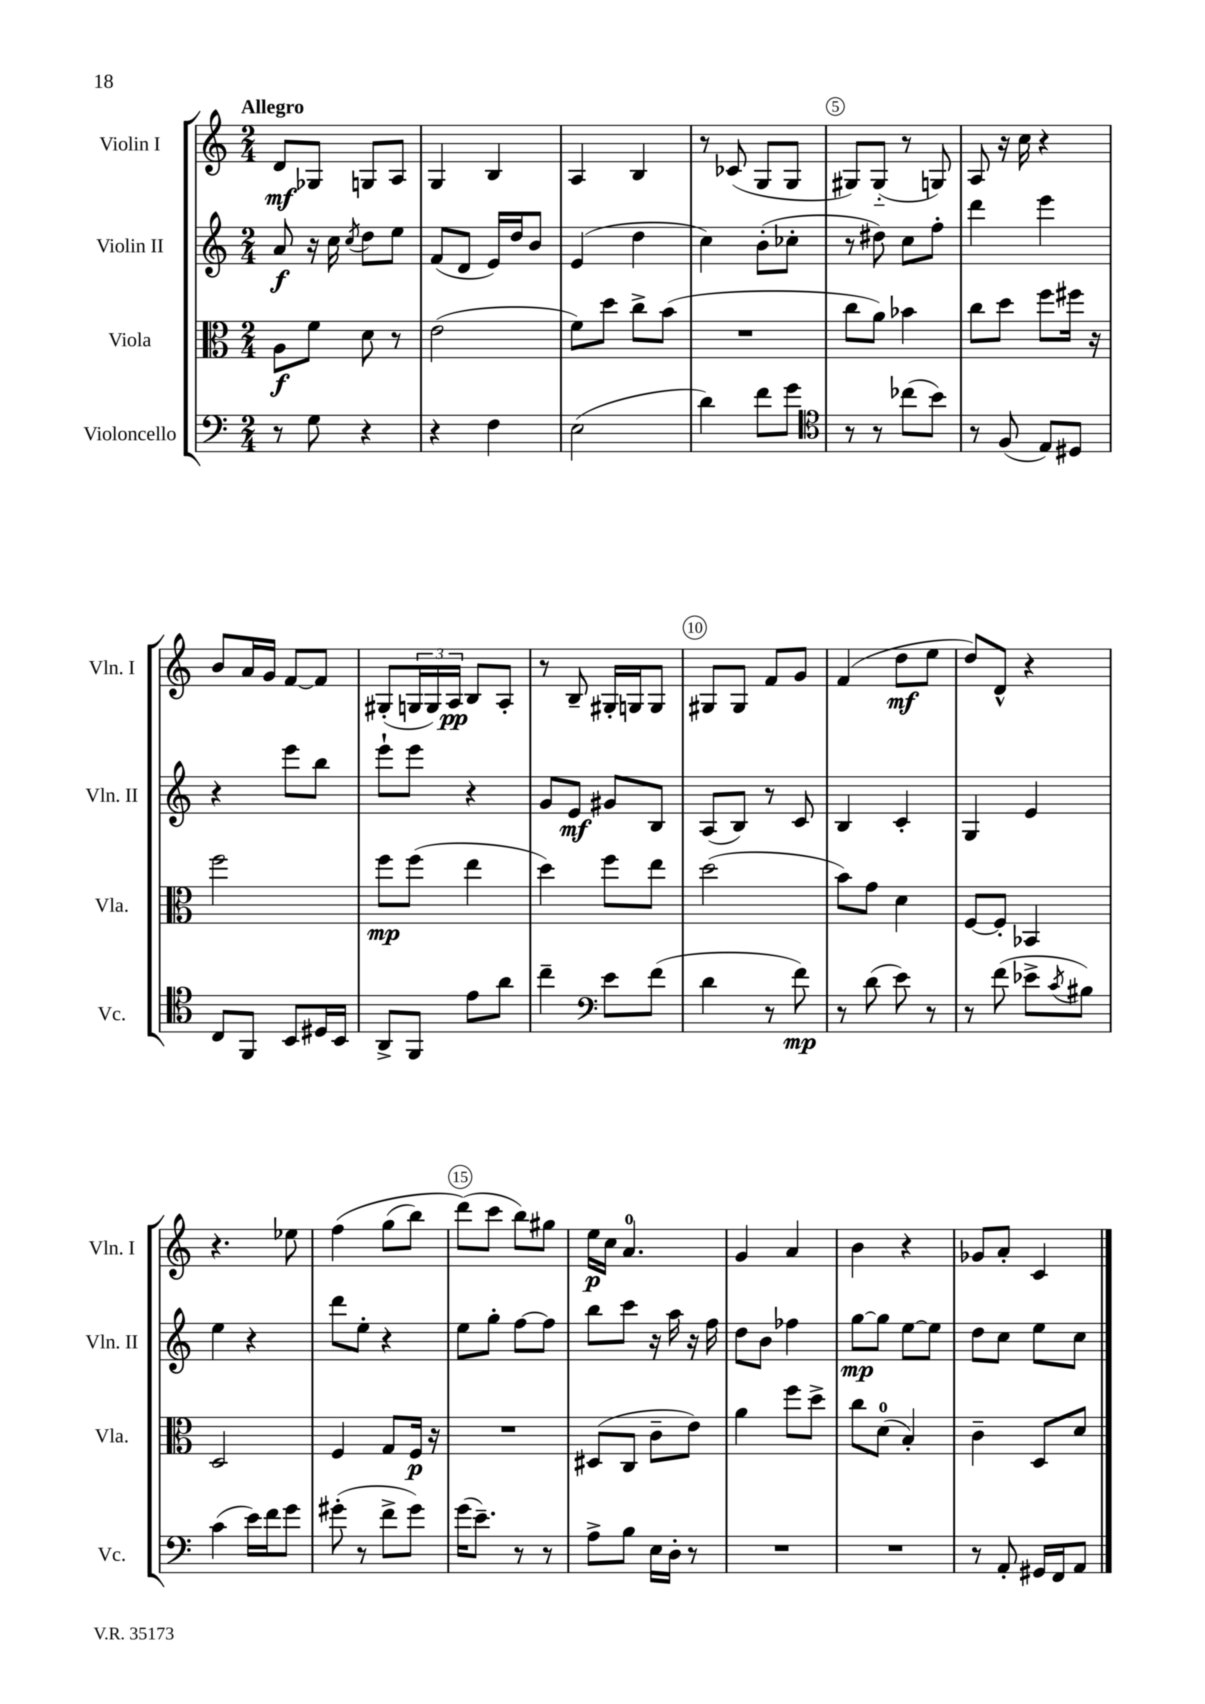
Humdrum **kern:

**kern	**dynam	**kern	**dynam	**kern	**dynam	**kern	**dynam
*part4	*part4	*part3	*part3	*part2	*part2	*part1	*part1
*staff4	*staff4	*staff3	*staff3	*staff2	*staff2	*staff1	*staff1
*I"Violoncello	*	*I"Viola	*	*I"Violin II	*	*I"Violin I	*
*I'Vc.	*	*I'Vla.	*	*I'Vln. II	*	*I'Vln. I	*
*clefF4	*	*clefC3	*	*clefG2	*	*clefG2	*
*k[]	*	*k[]	*	*k[]	*	*k[]	*
*M2/4	*	*M2/4	*	*M2/4	*	*M2/4	*
=1	=1	=1	=1	=1	=1	=1	=1
!	!	!	!	!	!	!LO:TX:a:B:t=Allegro	!
8r	.	8A\L	f	8a/	f	8d/L	mf
8G\	.	8f\J	.	16r	.	8G-X/J	.
.	.	.	.	16cc\	.	.	.
.	.	.	.	8qcc/	.	.	.
4r	.	8d\	.	8dd\L	.	8Gn/L	.
.	.	8r	.	8ee\J	.	8A/J	.
=2	=2	=2	=2	=2	=2	=2	=2
4r	.	(2e\	.	(8f/L	.	4G/	.
.	.	.	.	8d/J	.	.	.
4F\	.	.	.	16e/LL)	.	4B/	.
.	.	.	.	16dd/J	.	.	.
.	.	.	.	8b/J	.	.	.
=3	=3	=3	=3	=3	=3	=3	=3
(2E\	.	8f\L)	.	(4e/	.	4A/	.
.	.	8dd\J	.	.	.	.	.
.	.	8cc^\L	.	4dd\	.	4B/	.
.	.	(8b\J	.	.	.	.	.
=4	=4	=4	=4	=4	=4	=4	=4
4d\)	.	2r	.	4cc\)	.	8r	.
.	.	.	.	.	.	(8c-X/	.
8f\L	.	.	.	(8b'\L	.	8G/L	.
8g\J	.	.	.	8cc-X'\J	.	8G/J	.
=5	=5	=5	=5	=5	=5	=5	=5
*clefC4	*	*	*	*	*	*	*
8r	.	8cc\L	.	8r	.	8G#X/L)	.
8r	.	8a\J)	.	8dd#X\)	.	(8G#/J	.
(8cc-X\L	.	4b-X\	.	8cc\L	.	8r	.
8b\J)	.	.	.	8ff'\J	.	8Gn/)	.
=6	=6	=6	=6	=6	=6	=6	=6
8r	.	8cc\L	.	4ddd\	.	8A/	.
(8F/	.	8dd\J	.	.	.	16r	.
.	.	.	.	.	.	16cc\	.
8E/L)	.	8ff\L	.	4eee\	.	4r	.
8D#X/J	.	16ff#X\Jk	.	.	.	.	.
.	.	16r	.	.	.	.	.
!!LO:LB:g=z
=7	=7	=7	=7	=7	=7	=7	=7
8C/L	.	2ff\	.	4r	.	8b/L	.
8FF/J	.	.	.	.	.	16a/L	.
.	.	.	.	.	.	16g/JJ	.
8BB/L	.	.	.	8eee\L	.	[8f/L	.
16D#X/L	.	.	.	8bb\J	.	8f/J]	.
16BB/JJ	.	.	.	.	.	.	.
=8	=8	=8	=8	=8	=8	=8	=8
8AA^/L	.	8ff\L	mp	8eee`\L	.	(8G#X'/L	.
8FF/J	.	(8ff\J	.	8eee\J	.	24Gn/L	.
.	.	.	.	.	.	24G/)	.
.	.	.	.	.	.	24A/JJ	pp
8e\L	.	4ee\	.	4r	.	8B/L	.
8a\J	.	.	.	.	.	8A'/J	.
=9	=9	=9	=9	=9	=9	=9	=9
4cc~\	.	4dd\)	.	8g/L	.	8r	.
.	.	.	.	8e/J	mf	8B~/	.
*clefF4	*	*	*	*	*	*	*
8e\L	.	8ff\L	.	8g#X/L	.	16G#X'/LL	.
.	.	.	.	.	.	16Gn/J	.
(8f\J	.	8ee\J	.	8B/J	.	8G/J	.
=10	=10	=10	=10	=10	=10	=10	=10
4d\	.	(2dd\	.	(8A/L	.	8G#X/L	.
.	.	.	.	8B/J)	.	8G#/J	.
8r	.	.	.	8r	.	8f/L	.
8f\)	mp	.	.	8c/	.	8g/J	.
=11	=11	=11	=11	=11	=11	=11	=11
8r	.	8b\L)	.	4B/	.	(4f/	.
(8d\	.	8g\J	.	.	.	.	.
8e\)	.	4d\	.	4c'/	.	8dd\L	mf
8r	.	.	.	.	.	8ee\J	.
=12	=12	=12	=12	=12	=12	=12	=12
8r	.	[8F/L	.	4G/	.	8dd/L)	.
(8f\	.	8F'/J]	.	.	.	8d^^/J	.
8e-X^\L	.	4BB-X/	.	4e/	.	4r	.
8qc/	.	.	.	.	.	.	.
8B#X\J)	.	.	.	.	.	.	.
!!LO:LB:g=z
=13	=13	=13	=13	=13	=13	=13	=13
(4c\	.	2D/	.	4ee\	.	4.r	.
16e\LL)	.	.	.	4r	.	.	.
16f\J	.	.	.	.	.	.	.
8g\J	.	.	.	.	.	8ee-X\	.
=14	=14	=14	=14	=14	=14	=14	=14
(8g#X'\	.	4F/	.	8ddd\L	.	(4ff\	.
8r	.	.	.	8ee'\J	.	.	.
8f^\L	.	8G/L	.	4r	.	(8gg\L	.
8g#\J)	.	16F/Jk	p	.	.	8bb\J)	.
.	.	16r	.	.	.	.	.
=15	=15	=15	=15	=15	=15	=15	=15
(16g\KL	.	2r	.	8ee\L	.	(8ddd\L)	.
8.e~\J)	.	.	.	.	.	.	.
.	.	.	.	8gg'\J	.	8ccc\J	.
8r	.	.	.	[8ff\L	.	8bb\L)	.
8r	.	.	.	8ff\J]	.	8gg#X\J	.
=16	=16	=16	=16	=16	=16	=16	=16
8A^\L	.	(8D#X/L	.	8bb\L	.	16ee\LL	p
.	.	.	.	.	.	16cc\JJ	.
8B\J	.	8C/J	.	8ccc\J	.	4.a/	.
16E\LL	.	8c~\L	.	16r	.	.	.
16D'\JJ	.	.	.	16aa\	.	.	.
8r	.	8e\J)	.	16r	.	.	.
.	.	.	.	16ff\	.	.	.
=17	=17	=17	=17	=17	=17	=17	=17
2r	.	4a\	.	8dd\L	.	4g/	.
.	.	.	.	8b\J	.	.	.
.	.	8ff\L	.	4ff-X\	.	4a/	.
.	.	8dd^\J	.	.	.	.	.
=18	=18	=18	=18	=18	=18	=18	=18
2r	.	8cc\L	.	[8gg\L	mp	4b\	.
.	.	(8d\J	.	8gg\J]	.	.	.
.	.	4B'/)	.	[8ee\L	.	4r	.
.	.	.	.	8ee\J]	.	.	.
=19	=19	=19	=19	=19	=19	=19	=19
8r	.	4c~\	.	8dd\L	.	8g-X/L	.
8AA'/	.	.	.	8cc\J	.	8a'/J	.
16GG#X/LL	.	8D/L	.	8ee\L	.	4c/	.
16FF/J	.	.	.	.	.	.	.
8AA/J	.	8d/J	.	8cc\J	.	.	.
==	==	==	==	==	==	==	==
*-	*-	*-	*-	*-	*-	*-	*-
